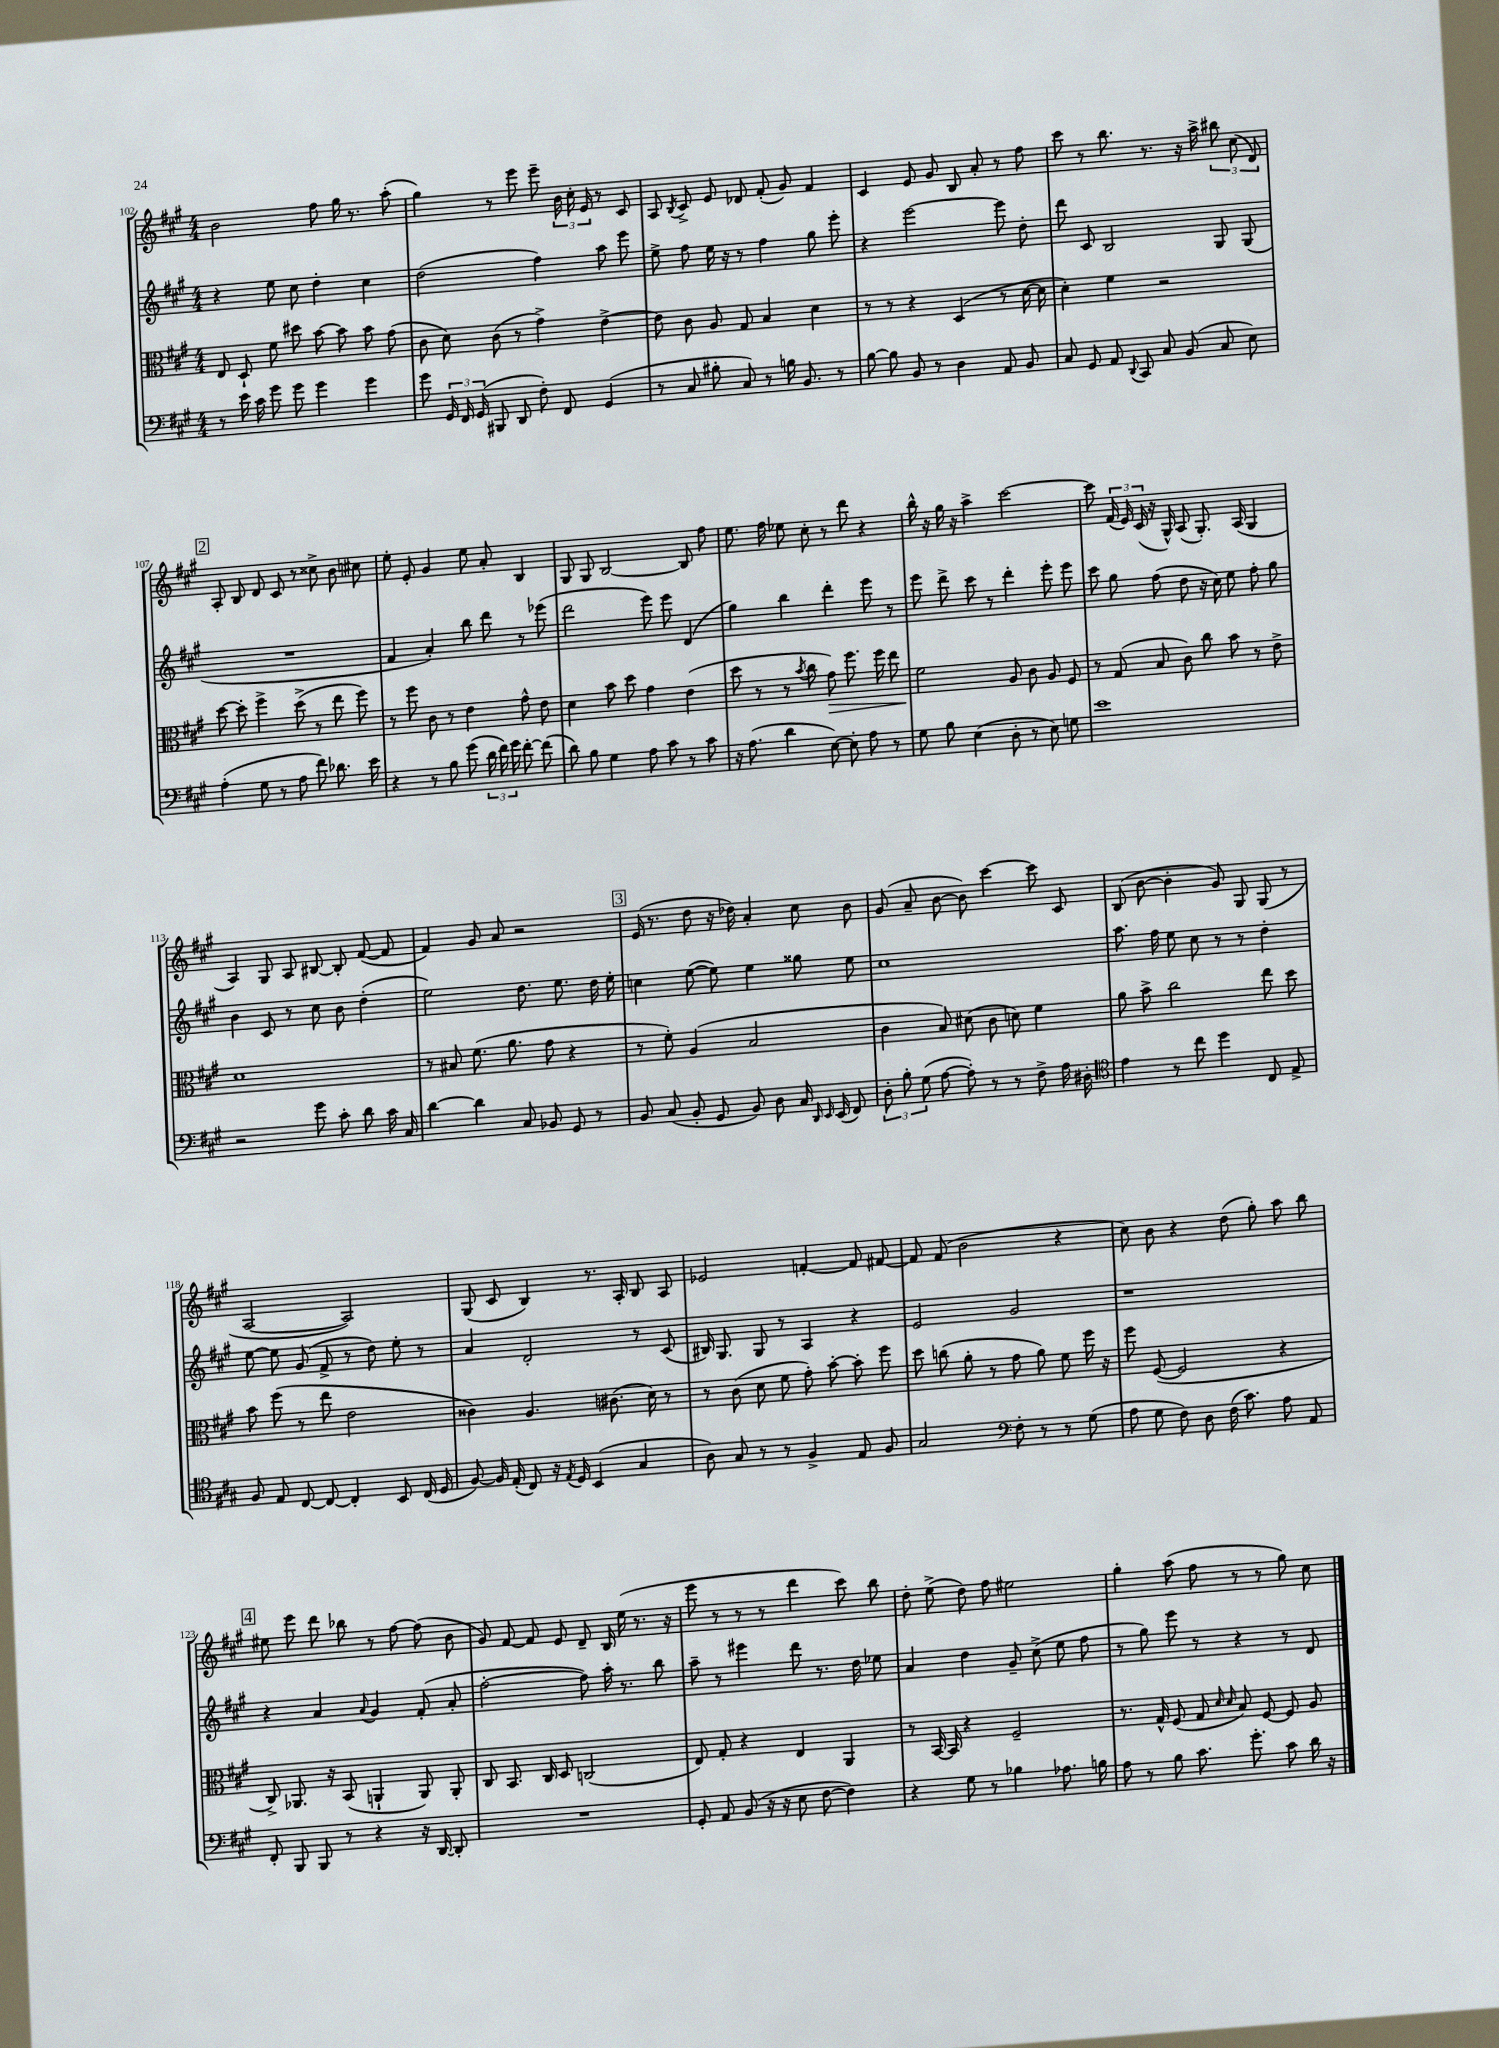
<<
\new StaffGroup <<
\new Staff = "s0" {
    \clef treble \key a \major \numericTimeSignature \time 4/4
    \autoBeamOff b'2 fis''8 gis''16 r8. a''8-.( |
    gis''4) r8 e'''8 e'''8-- \tuplet 3/2 { b'16 cis''16-. e'16 } r8 cis'8 |
    a8 \acciaccatura { b8 } cis'8-> e'8 des'8 fis'8-.( gis'8) fis'4 |
    cis'4 e'8 gis'8 b8 a'8-. r8 fis''8 |
    cis'''8 r8 b''8. r8. r16 a''16-> \tuplet 3/2 { bis''8 cis''8( d'8) } |
    \mark \markup { \box "2" } a8-. b8 d'8 cis'8 r8 cisis''8-> b'8 cis''8 |
    e''8-. e'8-. gis'4 e''8 a'8-. b4 |
    gis8 gis8 b2~ b8 fis''8 |
    e''8. fis''16 ees''8 cis''8-. r8 d'''8 r4 |
    b''16-^ r16 gis''16 r16 a''4-> cis'''2~ |
    cis'''8 \tuplet 3/2 { fis'16( e'16) cis'16( } r16 gis16-^) a8( gis8.-.) a16( gis4 |
    a4) gis8 a8 bis8~ bis8-. fis'8~( fis'8 |
    fis'4) gis'8 a'8 r2 |
    \mark \markup { \box "3" } e'16( r8. d''8 r16 des''16) a'4-. cis''8 b'8 |
    gis'8( a'8-- b'8~ b'8) cis'''4~ cis'''8 cis'8 |
    b8( b'8~ b'4-. gis'8) gis8 gis8( r8 |
    a2~ a2) |
    gis8( cis'8 b4) r8. a16-. b8 a8 |
    ees'2 f'4~-. f'8 fis'8~ |
    fis'8 fis'8( b'2 r4 |
    cis''8) b'8 r4 d''8( gis''8-.) a''8 b''8 |
    \mark \markup { \box "4" } eis''8 e'''8 d'''8 bes''8 r8 fis''8~ fis''8( b'8 |
    gis'8) fis'8~ fis'8 e'8 d'8-- b16 e''16( r8. r16 |
    e'''8 r8 r8 r8 d'''4 cis'''8) b''8 |
    d''8-. e''8->( d''8) fis''8 eis''2 |
    gis''4-. a''8( fis''8 r8 r8 gis''8) cis''8 \bar "|." |
}
\new Staff = "s1" {
    \clef treble \key a \major \numericTimeSignature \time 4/4
    \autoBeamOff r4 e''8 cis''8 d''4-. cis''4 |
    d''2( fis''4) a''8 e'''8 |
    e''8-> fis''8 e''16 r16 r8 fis''4 gis''8 e'''8-. |
    r4 e'''2~ e'''8 d''8-. |
    d'''8 cis'8 b2 gis8 gis8( |
    \mark \markup { \box "2" } R1 |
    fis'4 a'4-.) b''8 d'''8 r8 ees'''8( |
    d'''2 e'''8) e'''8 d'4( |
    gis''4) b''4 d'''4-. e'''8 r8 |
    e'''8 d'''8-> cis'''8 r8 d'''4-. e'''8-. e'''8 |
    cis'''8 gis''8 fis''8( d''8 r16 cis''16) e''8 fis''8-. gis''8 |
    b'4 cis'8 r8 cis''8 b'8 d''4-.( |
    e''2) d''8. e''8. d''16 e''16-. |
    \mark \markup { \box "3" } c''4 e''8~( e''8) e''4 gisis''8 e''8 |
    cis''1 |
    a''8. fis''16 e''8 cis''8 r8 r8 d''4-. |
    e''8~ e''8 gis'8( fis'8-> r8 d''8) e''8-. r8 |
    a'4 d'2-. r8 cis'8( |
    bis16) gis8. gis8 r8 a4 r4 |
    e'2 gis'2 |
    r1 |
    \mark \markup { \box "4" } r4 a'4 \appoggiatura { a'8 } gis'4 fis'8-.( a'8-. |
    fis''2~-. fis''8) a''16-. r8. b''8 |
    a''8-- r8 eis'''4 d'''8 r8. d''16 ees''8 |
    a'4 d''4 gis'8-- cis''8->( e''8 fis''8 |
    r8 gis''8) e'''8 r8 r4 r8 d'8 \bar "|." |
}
\new Staff = "s2" {
    \clef alto \key a \major \numericTimeSignature \time 4/4
    \autoBeamOff e8 d8-! fis'8 dis''8 b'8~ b'8 b'8 gis'8( |
    cis'8 d'8) cis'8( r8 gis'4->) e'4~-> |
    e'8 cis'8 a8 gis8 b4 d'4 |
    r8 r8 r4 d4( r8 d'16~ d'16 |
    d'4-.) fis'4 r2 |
    \mark \markup { \box "2" } d''8~ d''8-. fis''4-> d''8->( r8 e''8 fis''8) |
    r8 fis''8 cis'8 r8 e'4 gis'8-^ e'8 |
    d'4 b'8 d''8 gis'4 e'4( |
    d''8 r8 r8 \acciaccatura { b'8 } cis''8 gis'8\>) fis''8. fis''16 e''8 |
    fis'2\! a8 cis'8 a8 fis8 |
    r8 gis8( b8 cis'8) cis''8 b'8 r8 e'8-> |
    d'1 |
    r8 bis8 fis'8.( a'8. gis'8 r4 |
    \mark \markup { \box "3" } r8 fis'8-.) a4( b2 |
    cis'4 b8) dis'8( cis'8 d'8) fis'4 |
    a'8 b'8-> cis''2 e''8 d''8 |
    b'8 fis''8( r8 e''8 e'2 |
    cisis'4) a4. cis'8.( d'16) r8 |
    r8 cis'8( d'8 fis'8 gis'8-.) b'8~-. b'8-. fis''8 |
    d''8 c''8( a'8-. r8 gis'8 a'8) fis'8 fis''16 r16 |
    fis''8 fis8~( fis2 r4 |
    \mark \markup { \box "4" } cis8->) aes,8. r16 b,8( a,4-! a,8) a,8-. |
    cis8 b,8. cis16 d8 c2( |
    e8) gis8-. r4 e4 a,4 |
    r8 b,16~ b,16 r4 fis2-- |
    r8. gis16-^ fis8( gis8 \grace { d'16 d'16 } b8) fis8~ fis8 a8 \bar "|." |
}
\new Staff = "s3" {
    \clef bass \key a \major \numericTimeSignature \time 4/4
    \autoBeamOff r8 e'16 cis'16 gis'8 gis'8 gis'4 gis'4 |
    gis'8 \tuplet 3/2 { gis,16 fis,16 gis,16( } bis,,8 d,8 fis8-.) fis,8 gis,4( |
    r8 cis8 bis8-. cis8) r8 b16 b,8. r8 |
    b8~ b8 b,8 r8 d4 a,8 b,8 |
    cis8 gis,8 a,8 \appoggiatura { d,8 } cis,8 cis8 b,8( cis8 e8) |
    \mark \markup { \box "2" } a4-.( gis8 r8 a8 fis'8) des'8. e'16 |
    r4 r8 b8 gis'8( \tuplet 3/2 { d'16 fis'16) gis'16 } fis'8~-. fis'8( |
    d'8) b8 gis4 a8 cis'8 r8 cis'8 |
    r16 a8.( d'4 e8~) e8-. a8 r8 |
    gis8 b8 e4( d8-. r8 e8) g8 |
    e'1 |
    r2 gis'8 cis'8-. d'8 cis'16 cis16 |
    d'4~ d'4 cis8 bes,8 gis,8 r8 |
    \mark \markup { \box "3" } b,8 cis8( b,8-. gis,8 b,8) d8 cis16 \grace { d,16 e,16 } e,16( fis,8) |
    \tuplet 3/2 { d8-. b8-. gis8( } a8~ a8-.) r8 r8 fis8-> a16 dis16-. |
    \clef tenor e'4 r8 cis''8 d''4 cis8 e8-> |
    fis8 e8 cis8~ cis8~ cis4-. b,8 cis16( d16 |
    fis8~) fis16 e16-.( cis8) r16 \acciaccatura { e8 } d16 b,4( gis4 |
    a8) gis8 r8 r8 fis4-> e8 fis8 |
    gis2 \clef bass fis8-. r8 r8 gis8( |
    a8 gis8 fis8) d8 fis16( cis'8.) a8 a,8 |
    \mark \markup { \box "4" } fis,8-. b,,8 b,,8 r8 r4 r16 d,16~ d,8-. |
    R1 |
    gis,8-. a,8 b,8( r16 r16 e8 fis8~ fis4) |
    r4 gis8 r8 bes4 aes8. b16 |
    a8 r8 b8 cis'8. gis'8.-. cis'8 d'16 r16 \bar "|." |
}
>>
>>
\layout { \context { \Score currentBarNumber = #102 } }
